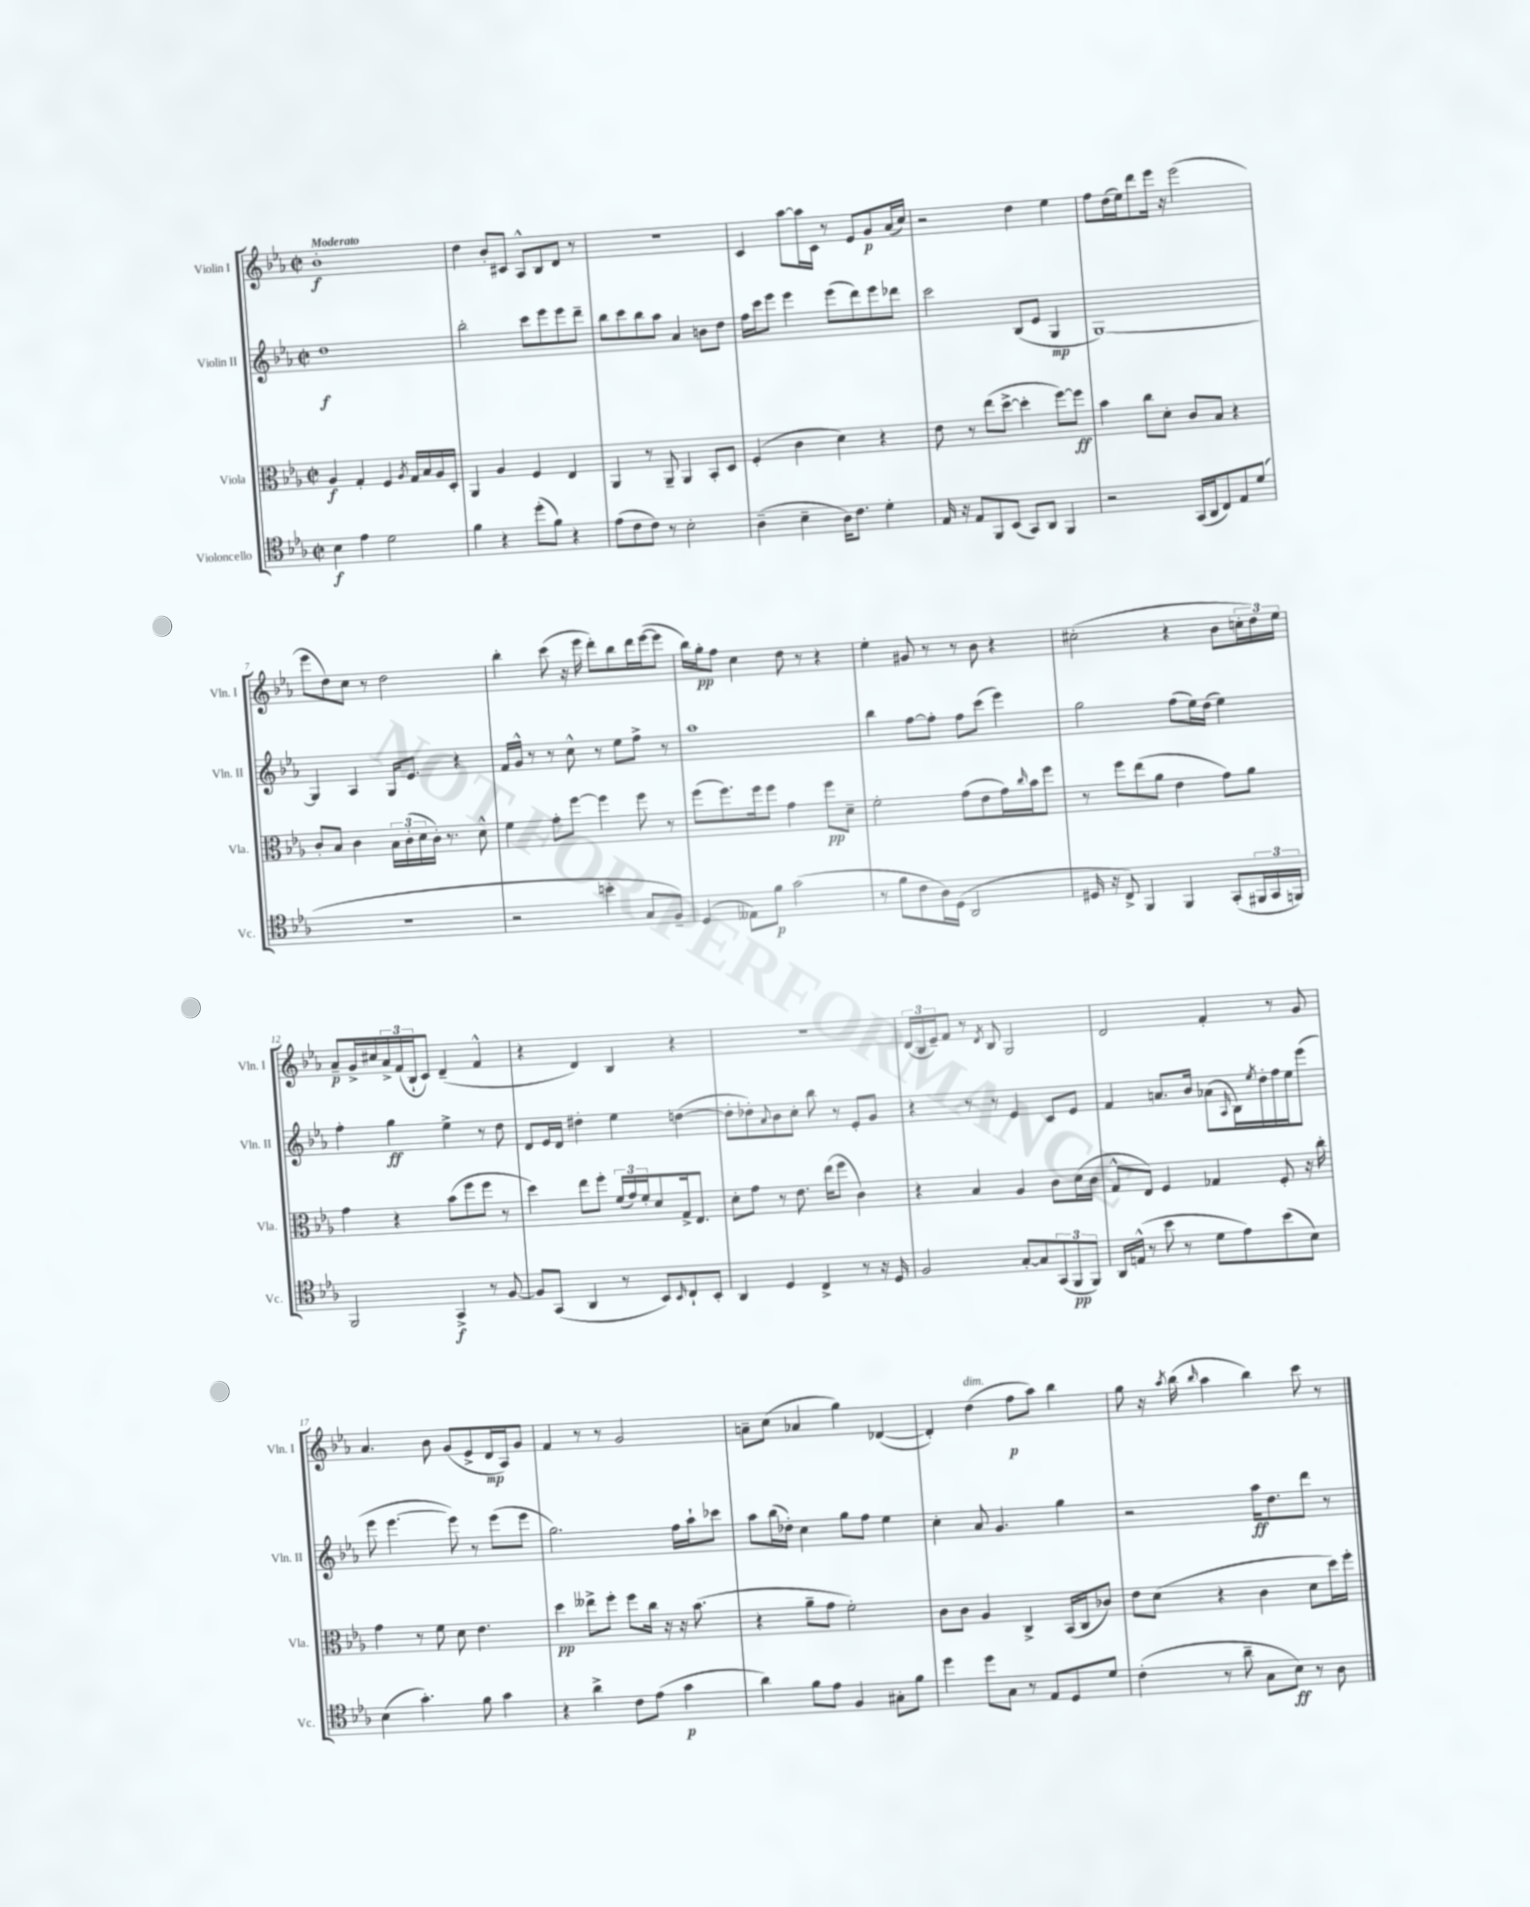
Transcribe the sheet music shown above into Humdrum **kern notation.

**kern	**kern	**kern	**kern
*staff4	*staff3	*staff2	*staff1
*clefC4	*clefC3	*clefG2	*clefG2
*k[b-e-a-]	*k[b-e-a-]	*k[b-e-a-]	*k[b-e-a-]
*M2/2	*M2/2	*M2/2	*M2/2
*met(c|)	*met(c|)	*met(c|)	*met(c|)
4B-\	4A-/	1dd	1b-'
4e-\	4G'/	.	.
2d\	4F/	.	.
.	8qA-/	.	.
.	16G/LL	.	.
.	16B-/	.	.
.	16A-/	.	.
.	16D'/JJ	.	.
=	=	=	=
4f\	4AA-/	2bb-'\	4dd\
4r	4A-/	.	8b-'/L
.	.	.	8c#/J
(8dd'\L	4F/	8ccc\L	8A-^^/L
8f\J)	.	8eee-\	8B-/
4r	4E-/	8eee-\	8d/J
.	.	8ddd~\J	8r
=	=	=	=
(8e-\L	4AA-/	8bb-\L	1r
8c\	.	8ccc\	.
8c\J)	8r	8bb-\	.
8r	8AA-~/	8aa-\J	.
2B-'\	4AA-/	4a-/	.
.	8BB-'/L	8b\L	.
.	8D/J	8dd\J	.
=	=	=	=
(4A-~\	(4F'/	16ff\LL	4c/
.	.	16ccc\J	.
.	.	8eee-\J	.
4B-~\	4c\	4eee-\	[8aa-\L
.	.	.	16aa-\]L
.	.	.	16c\JJ
16A-\LK)	4d\)	(8eee-\L	8r
8.c\J	.	.	.
.	.	8ddd\)	8e-/L
4d'\	4r	8eee-\	8g/
.	.	8ddd-\J	(16a-/L
.	.	.	16cc/JJ)
=	=	=	=
16E-/	8e-\	2ccc\	2r
16r	.	.	.
8E-/L	8r	.	.
8FF/	(8ee-\L	.	.
(8BB-/J	[8dd^\J	.	.
8GG/L)	4dd'\]	(8B-/L	4dd\
8AA-/J	.	8e-/J	.
4FF/	[8ff\L)	4G/	4ee-\
.	8ff\]J	.	.
=	=	=	=
2r	4b-\	[1G)	8ff\L
.	.	.	(16dd\L
.	.	.	16ee-\J)
.	8cc\L	.	8ddd\
.	8d'\J	.	16eee-\Jk
.	.	.	16r
(16GG/LL	8c/L	.	(2eee-\
16AA-/J	.	.	.
8C/)	8B-/J	.	.
8E-/	4r	.	.
(8d/J	.	.	.
=	=	=	=
1r	8c'/L	4G/]	8eee-\L
.	8B-/J	.	8dd\)
.	4c\	4A-/	8cc\J
.	.	.	8r
.	24B-\LL	16G/LK	2dd\
.	(24c'\	.	.
.	.	8.e-/J	.
.	24d\	.	.
.	16c'\JJ)	.	.
.	8.r	.	.
.	.	4r	.
.	8d^^\	.	.
=	=	=	=
2r	4f\	16f/LL	4bb-'\
.	.	16g^^/JJ	.
.	.	8r	.
.	8g'\L	8r	(8ccc\
.	[8ff\J	8cc^^\	16r
.	.	.	16eee-\
4b'\	4ff\]	8r	8ddd'\L)
.	.	8ee-\L	8bb-\
8G/L	8ff\	8ff^\J	16ddd\L
.	.	.	([16eee-\J
8F~/J)	8r	8r	8eee-\]J
=	=	=	=
(4D/	(8ff\L	1aa-	16bb-\LL)
.	.	.	16gg'\J
.	8.ff\)	.	8ff\J
8E--\L)	.	.	4cc\
.	16ff\k	.	.
8f\J	8ff\J	.	.
(2g\	4g\	.	8dd\
.	.	.	8r
.	8ff\L	.	4r
.	8d~\J	.	.
=	=	=	=
8r	2f'\	4bb-\	4ee-'\
8f\L	.	.	.
8c\	.	[8ff\L	8g#/
16A-\L)	.	8ff'\]J	8r
(16D\JJ	.	.	.
2AA-/	(8g\L	8ff\L	8r
.	8e-\	(8ccc\J	8b-\
.	16g\L)	4eee-\)	4r
.	16qqcc/	.	.
.	16b-\J	.	.
.	8ff\J	.	.
=	=	=	=
16D#/	8r	2gg\	(2cc#'\
16r	.	.	.
8C^/)	8ff\L	.	.
4FF/	(8ee-\	.	.
.	8a-\J	.	.
4FF/	4e-\	(8ff\L	4r
.	.	16ee-\L)	.
.	.	(16dd\JJ	.
(8GG'/L	8g\L)	4ee-\)	8b-\L
24FF#/L	8a-\J	.	24cc'\L
24GG/	.	.	24dd\)
24FF/JJ)	.	.	24ee-\JJ
=	=	=	=
2FF/	4g\	4ff'\	8a-~/L
.	.	.	16g^/L
.	.	.	16cc#/
.	4r	4gg\	24a-^/
.	.	.	(24f/
.	.	.	24B-`/J
.	.	.	8c/J)
4GG^/	(8b-\L	4ee-^\	(4d~/
.	8ff\	.	.
8r	8ff\J	8r	4f^^/
[8F/	8r	8dd\	.
=	=	=	=
8F/]L	4dd\)	8d/L	4r
(8GG/J	.	16e-/L	.
.	.	16d/JJ	.
4AA-/	8ee-\L	4dd#'\	4d/)
.	8ff'\J	.	.
8r	(24f/LL	4ee-\	4B-/
.	24g/)	.	.
.	24f'/J	.	.
8BB-/L)	8d/	.	.
16qqBB-/	.	.	.
8C`/	16G^/k	([4dd\	4r
.	8.E-/J	.	.
8BB-'/J	.	.	.
=	=	=	=
4AA-/	8d'\L	8dd'\]L	1r
.	8g\J	8dd-'\)	.
.	.	8qqa-/	.
4D/	8r	8b-\	.
.	8.e-\	8cc'\J	.
4C^/	.	8bb-\	.
.	(16ee-\LK	.	.
.	8ff\J	8r	.
8r	4c\)	8e-'/L	.
16r	.	8g/J	.
16D/	.	.	.
=	=	=	=
2F/	4r	4r	(24d/LL
.	.	.	24B-/
.	.	.	24e-~/J)
.	.	.	8f/J
.	4B-/	8r	8r
.	.	.	8qd/
.	.	8r	8B-/
[8G'/L	4A-/	4e-/	2G/
8G/]	.	.	.
(12GG/	8c\L	8c/L	.
12FF/	.	.	.
.	(16d\L	8e-/J	.
12FF/J)	.	.	.
.	16c\JJ	.	.
=	=	=	=
16AA-/LL	8G^^/L	4f/	2d/
(16E^^/JJ	.	.	.
8r	8E-/J)	.	.
8b-\	4F/	8.a/L	.
8r	.	.	.
.	.	16b-/Jk	.
8d\L	4G-/	(8a-\L	4f'/
.	.	16qqA-/	.
8e-\)	.	16B-\L)	.
.	.	8qee-/	.
.	.	16dd'\	.
(8b-\	8F'/	16ff\	8r
.	.	16ee-\J	.
8B-\J)	16r	(8eee-\J	8g/
.	16cc'\	.	.
=	=	=	=
(4B-\	4g\	8eee-\	4.a-/
.	.	[4.eee-\	.
4.g'\)	8r	.	.
.	8f\	.	8b-\
.	8d\	8eee-\])	(8g/L
8f\	4.e-\	8r	8e-^/
4g\	.	(8eee-\L	16d/L
.	.	.	16A-/J)
.	.	8eee-\J	8g/J
=	=	=	=
4r	4dd\	2.gg\)	4f/
4a-^\	8ee--^\L	.	8r
.	8ff'\J	.	8r
8c\L	8ff\L	.	2g/
(8e-\J	16cc\Jk	.	.
.	16r	.	.
4g\	16r	16ff\LL	.
.	(8.b-\	16aa-`\J	.
.	.	8ccc-\J	.
=	=	=	=
4a-\)	4r	8aa-\L	8a~\L
.	.	(16bb-\L	(8cc\J
.	.	16dd-'\JJ)	.
8f\L	8a-~\L	4cc\	4a-/
8e-\J	8g\J	.	.
4F/	2f'\)	8gg\L	4gg\)
.	.	8ff\J	.
8G#'\L	.	4ee-\	([4d-/
8f\J	.	.	.
=	=	=	=
4dd\	8c\L	4cc'\	4d-'/])
.	8c\J	.	.
8dd\L	4A-/	8a-/	(4dd\
8G\J	.	4.g/	.
8r	4C^/	.	8ff\L
8E-/L	.	.	8aa-\J)
8D/	(16BB-/LL	4gg\	4bb-\
.	16C/J	.	.
8d/J	8c-/J)	.	.
=	=	=	=
(4c'\	8e-\L	2r	8gg\
.	(8d\J	.	16r
.	.	.	8qaa-/
.	.	.	(16bb-\
.	.	.	16qqbb-/
8r	4r	.	4aa-\
8a-~\	.	.	.
8G\L	4c\	16aa-\LK	4bb-\)
.	.	8.dd\	.
8B-\J)	.	.	.
8r	8d\L	8ddd\J	8ccc\
8A-\	16dd\L)	8r	8r
.	16ff'\JJ	.	.
==	==	==	==
*-	*-	*-	*-
